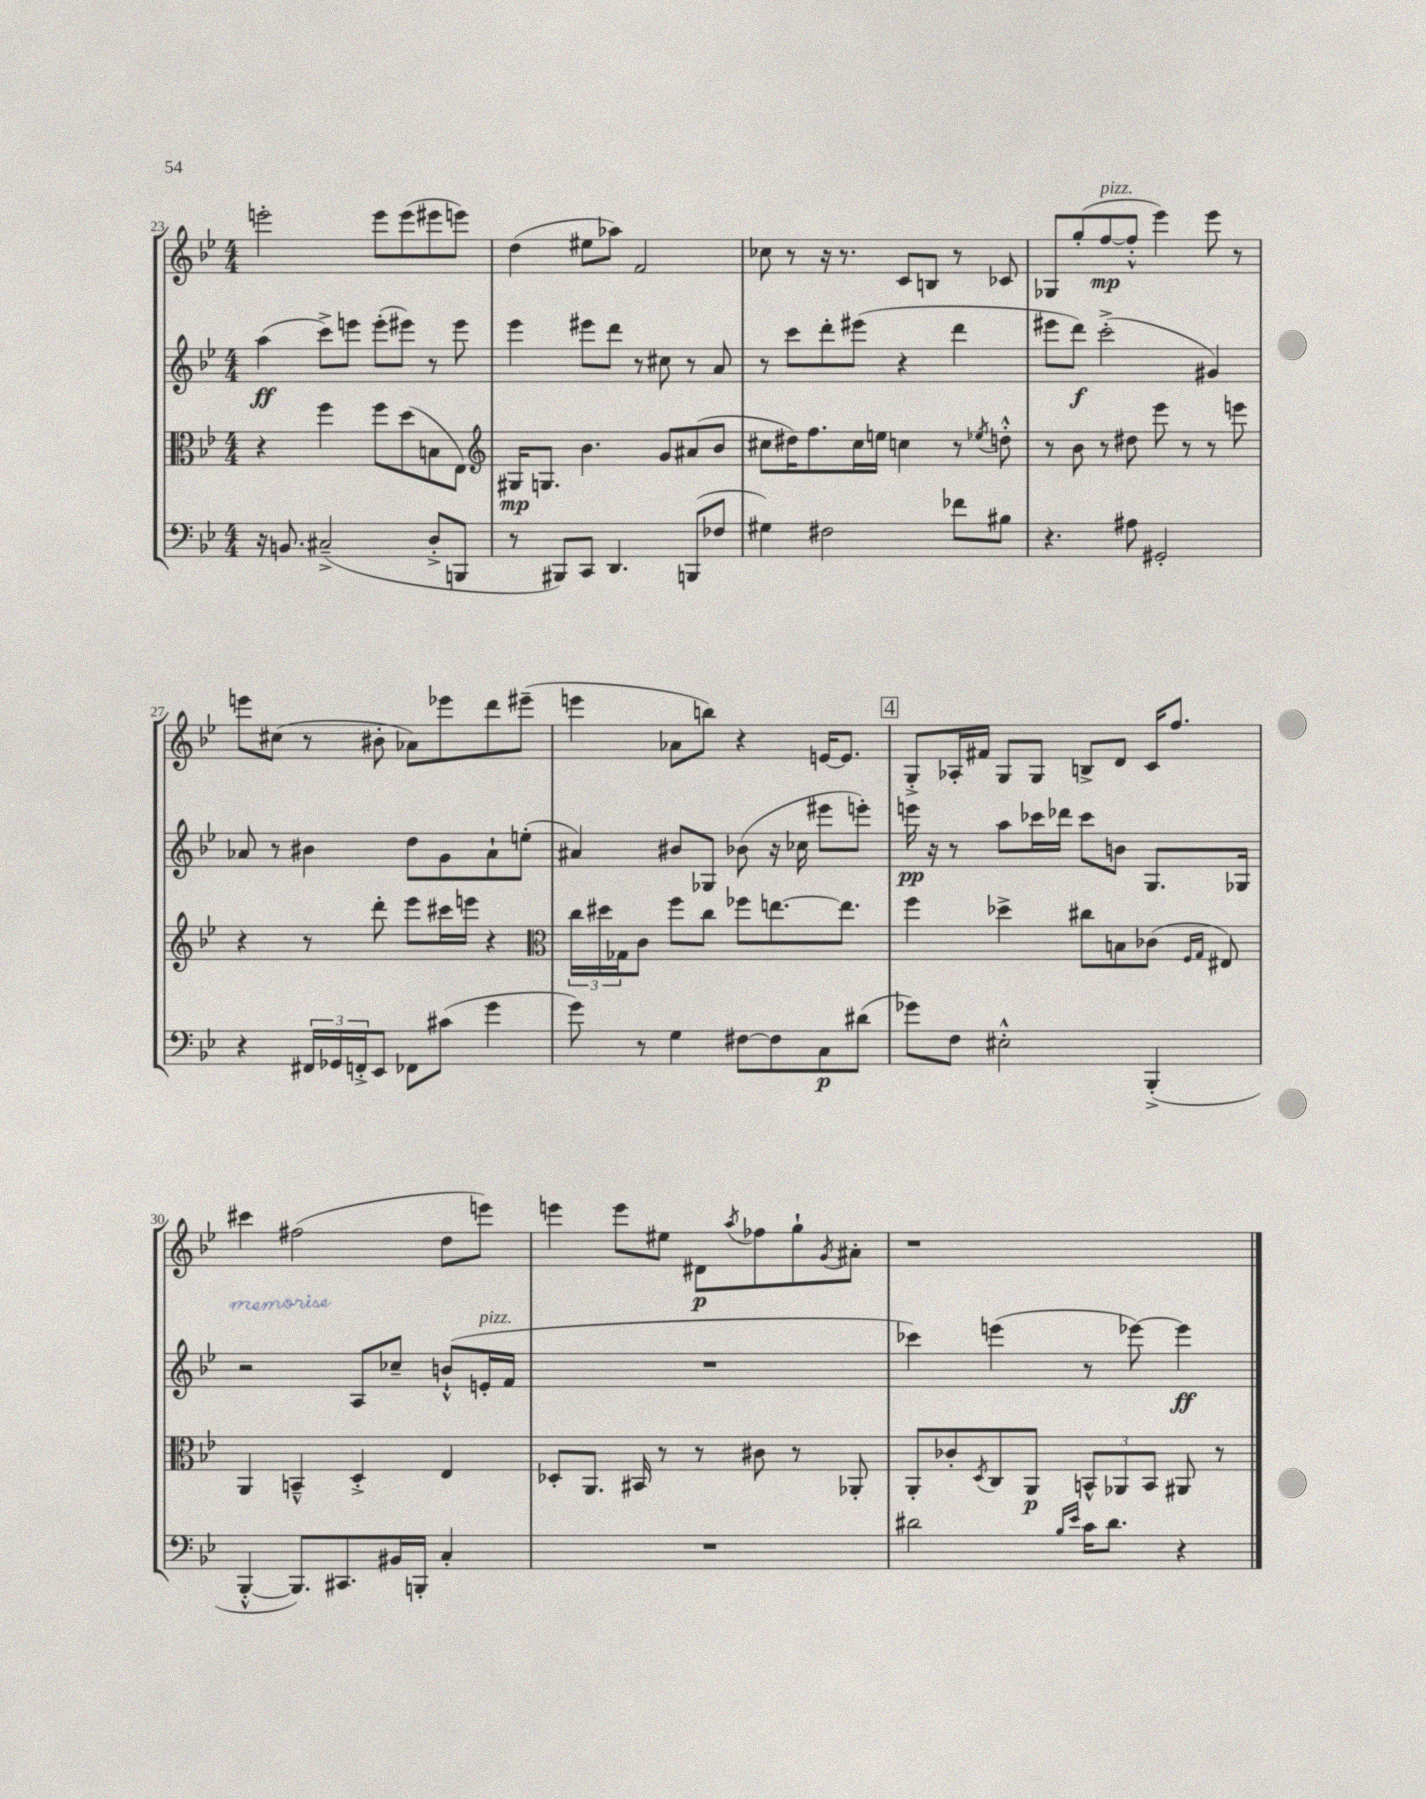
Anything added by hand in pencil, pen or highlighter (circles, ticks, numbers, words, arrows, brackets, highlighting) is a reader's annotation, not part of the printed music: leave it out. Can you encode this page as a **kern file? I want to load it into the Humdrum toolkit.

**kern	**dynam	**kern	**dynam	**kern	**dynam	**kern	**dynam
*part4	*part4	*part3	*part3	*part2	*part2	*part1	*part1
*staff4	*staff4	*staff3	*staff3	*staff2	*staff2	*staff1	*staff1
*clefF4	*	*clefC3	*	*clefG2	*	*clefG2	*
*k[b-e-]	*	*k[b-e-]	*	*k[b-e-]	*	*k[b-e-]	*
*M4/4	*	*M4/4	*	*M4/4	*	*M4/4	*
=23	=23	=23	=23	=23	=23	=23	=23
16r	.	4r	.	(4aa\	ff	2eeen'\	.
8.BBn/	.	.	.	.	.	.	.
(2C#X~^/	.	4ff\	.	8ccc^\L)	.	.	.
.	.	.	.	8eeen\J	.	.	.
.	.	8ff\L	.	(8eee'\L	.	8eee\L	.
.	.	(8dd\	.	8eee#X\J)	.	(8eee\	.
8D'^/L	.	8Bn\	.	8r	.	8eee#X\	.
8BBBn/J	.	8E-\J)	.	8eee#\	.	8eeen\J)	.
=24	=24	=24	=24	=24	=24	=24	=24
*	*	*clefG2	*	*	*	*	*
8r	.	16G#X/KL	mp	4eee-\	.	(4dd\	.
.	.	8.Gn/J	.	.	.	.	.
8BBB#X/L)	.	.	.	.	.	.	.
8CC/J	.	4.b-\	.	8eee#X\L	.	8ee#X\L	.
4.DD/	.	.	.	8ddd\J	.	8aa-X\J)	.
.	.	.	.	8r	.	2f/	.
.	.	8g/L	.	8cc#X\	.	.	.
(8BBBn/L	.	(8a#X/	.	8r	.	.	.
8F-X/J	.	8b-/J	.	8a/	.	.	.
=25	=25	=25	=25	=25	=25	=25	=25
4G#X\)	.	8cc#X\L	.	8r	.	8cc-X\	.
.	.	16dd#X\K)	.	8ccc\L	.	8r	.
.	.	8.ff\	.	.	.	.	.
2F#X\	.	.	.	8ddd'\	.	16r	.
.	.	.	.	.	.	8.r	.
.	.	16cc#\L	.	(8eee#X\J	.	.	.
.	.	16een\JJ	.	.	.	.	.
.	.	4ccn\	.	4r	.	8c/L	.
.	.	.	.	.	.	8Bn/J	.
8f-X\L	.	8r	.	4ddd\	.	8r	.
.	.	8qee-X/	.	.	.	.	.
8B#X\J	.	8ddn'^^\	.	.	.	8c-X/	.
=26	=26	=26	=26	=26	=26	=26	=26
4.r	.	8r	.	8eee#X\L	.	8G-X/L	.
.	.	8b-\	.	8ddd\J)	f	(8gg'/	.
!	!	!	!	!	!	!LO:TX:a:i:t=pizz.	!
.	.	8r	.	(2ccc'^\	.	[8ff/	mp
8A#X\	.	8dd#X\	.	.	.	8ff'^^/J]	.
2GG#X'/	.	8eee-\	.	.	.	4eee-\)	.
.	.	8r	.	.	.	.	.
.	.	8r	.	4g#X/)	.	8eee-\	.
.	.	8eeen\	.	.	.	8r	.
!!LO:LB:g=z
=27	=27	=27	=27	=27	=27	=27	=27
4r	.	4r	.	8a-X/	.	8eeen\L	.
.	.	.	.	8r	.	(8cc#X\J	.
24FF#X/LL	.	8r	.	4b#X\	.	8r	.
24GG-X/	.	.	.	.	.	.	.
24FFn'^/J	.	.	.	.	.	.	.
8EE-/J	.	8ddd'\	.	.	.	8b#X'\	.
8FF-X\L	.	8eee-\L	.	8dd\L	.	8a-X\L)	.
(8c#X\J	.	16ccc#X\L	.	8g\	.	8eee-X\	.
.	.	16eeen\JJ	.	.	.	.	.
4g\	.	4r	.	8a-`\	.	8ddd\	.
.	.	.	.	(8een'\J	.	(8eee#X~\J	.
=28	=28	=28	=28	=28	=28	=28	=28
*	*	*clefC3	*	*	*	*	*
8g\)	.	24cc\LL	.	4a#X/)	.	4eeen\	.
.	.	24dd#X\	.	.	.	.	.
.	.	24G-X\J	.	.	.	.	.
8r	.	8c\J	.	.	.	.	.
4G\	.	8ff\L	.	8b#X/L	.	8a-X\L	.
.	.	8cc\J	.	8G-X/J	.	8bbn\J)	.
[8F#X\L	.	8ff-X\L	.	(8b-X\	.	4r	.
8F#\]	.	[8.een\	.	16r	.	.	.
.	.	.	.	16cc-X\	.	.	.
8C\	p	.	.	8eee#X\L	.	[16en/KL	.
.	.	8.ee\J]	.	.	.	8.e/J]	.
(8d#X\J	.	.	.	8eeen'\J)	.	.	.
!!LO:REH:place=s1:t=4
=29	=29	=29	=29	=29	=29	=29	=29
8g-X\L)	.	4ff\	.	16eeen\	pp	8G'^/L	.
.	.	.	.	16r	.	.	.
8F\J	.	.	.	8r	.	16A-X'/L	.
.	.	.	.	.	.	16f#X/JJ	.
2E#X'^^\	.	4dd-X^\	.	8aa\L	.	8G/L	.
.	.	.	.	16ccc-X\L	.	8G/J	.
.	.	.	.	16ddd-X\JJ	.	.	.
.	.	8cc#X\L	.	8ccc-\L	.	8Bn^/L	.
.	.	8Bn\	.	8bn\J	.	8d/J	.
(4BBB-'^/	.	(8c-X\J	.	8.G/L	.	16c/KL	.
.	.	.	.	.	.	8.ff/J	.
.	.	16qqF/LL	.	.	.	.	.
.	.	16qqG/JJ	.	.	.	.	.
.	.	8E#X/)	.	.	.	.	.
.	.	.	.	16G-X/Jk	.	.	.
!!LO:LB:g=z
=30	=30	=30	=30	=30	=30	=30	=30
[4BBB-'^^/	.	4AA/	.	2r	.	4ccc#X\	.
8.BBB-/L])	.	4BBn~^^/	.	.	.	(2ff#X\	.
8.CC#X/	.	.	.	.	.	.	.
.	.	4D'^/	.	8A/L	.	.	.
16BB#X/L	.	.	.	8cc-X~/J	.	.	.
16BBBn'/JJ	.	.	.	.	.	.	.
4C'/	.	4E-/	.	(8bn`^^/L	.	8dd\L	.
!	!	!	!	!LO:TX:a:i:t=pizz.	!	!	!
.	.	.	.	16en'/L	.	8eeen\J)	.
.	.	.	.	16f/JJ	.	.	.
=31	=31	=31	=31	=31	=31	=31	=31
1r	.	8D-X'/L	.	1r	.	4eeen\	.
.	.	8.AA/J	.	.	.	.	.
.	.	.	.	.	.	8eee\L	.
.	.	16BB#X/	.	.	.	.	.
.	.	8r	.	.	.	8ee#X\J	.
.	.	8r	.	.	.	8d#X\L	p
.	.	.	.	.	.	8qaa/	.
.	.	8c#X\	.	.	.	8ff-X\	.
.	.	8r	.	.	.	8gg`\	.
.	.	.	.	.	.	8qg/	.
.	.	8AA-X'/	.	.	.	8a#X'\J	.
=32	=32	=32	=32	=32	=32	=32	=32
2d#X\	.	8AA'/L	.	4ccc-X\)	.	1r	.
.	.	8c-X'/	.	.	.	.	.
.	.	8qD/	.	.	.	.	.
.	.	8C/	.	(4eeen\	.	.	.
.	.	8AA/J	p	.	.	.	.
16qqB-/LL	.	.	.	.	.	.	.
16qqe-/JJ	.	.	.	.	.	.	.
16c\KL	.	12BBn^^/L	.	8r	.	.	.
8.d#\J	.	.	.	.	.	.	.
.	.	12AA-X/	.	.	.	.	.
.	.	.	.	[8eee-X\)	.	.	.
.	.	12BB/J	.	.	.	.	.
4r	.	8AA#X/	.	4eee-\]	ff	.	.
.	.	8r	.	.	.	.	.
==	==	==	==	==	==	==	==
*-	*-	*-	*-	*-	*-	*-	*-
